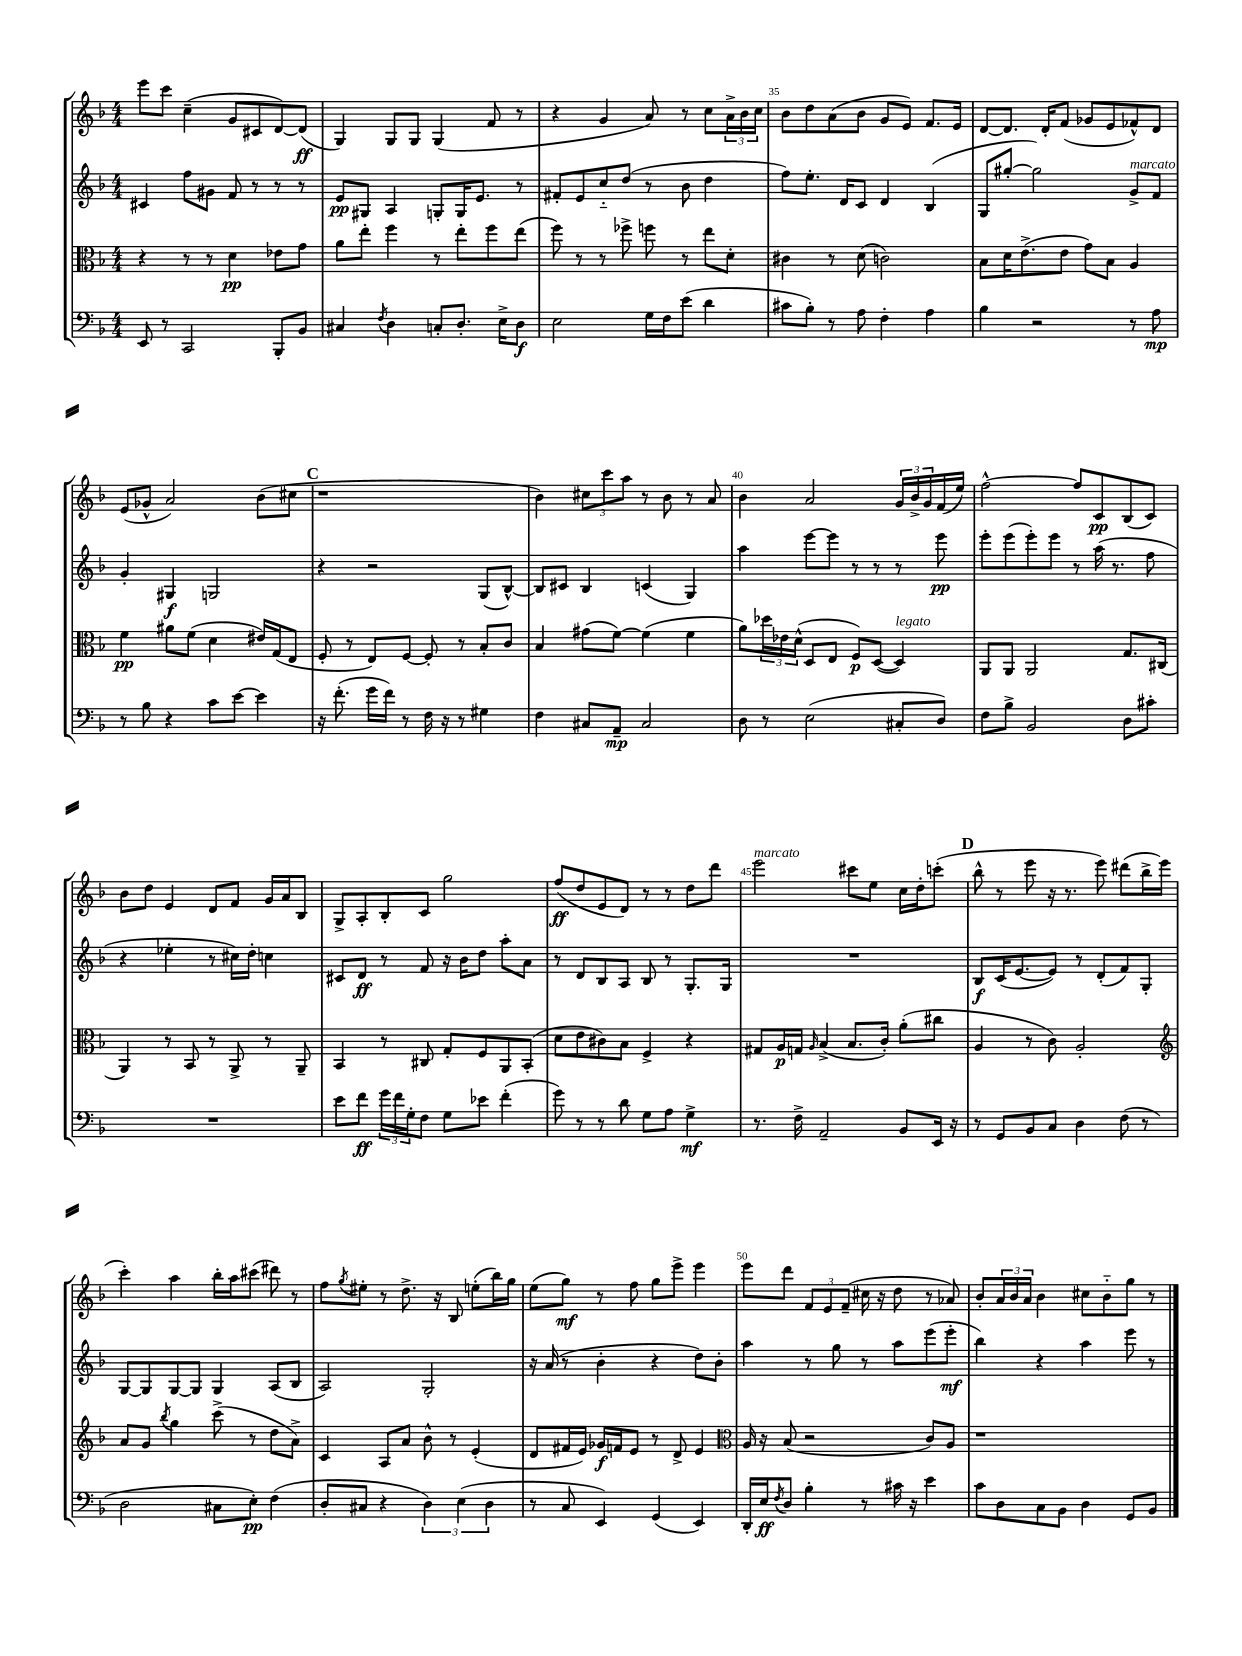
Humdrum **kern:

**kern	**kern	**kern	**kern
*staff4	*staff3	*staff2	*staff1
*clefF4	*clefC3	*clefG2	*clefG2
*k[b-]	*k[b-]	*k[b-]	*k[b-]
*M4/4	*M4/4	*M4/4	*M4/4
8EE	4r	4c#	8eee
8r	.	.	8ccc
2CC	8r	8ff	(4cc~
.	8r	8g#	.
.	4d	8f	8g
.	.	8r	8c#
8BBB-'	8e-	8r	[8d)
8BB-	8g	8r	(8d]
=	=	=	=
4C#	8a	8e	4G)
.	8ee'	8G#	.
8qF	.	.	.
4D	4ff	4A	8G
.	.	.	8G
8C'	8r	8G'	(4G
8.D'	8ee'	16G	.
.	.	8.e	.
.	8ff	.	8f
16E^	.	.	.
8D	(8ee	8r	8r
=	=	=	=
2E	8ff)	8f#'	4r
.	8r	8e	.
.	8r	8cc'~	4g
.	8ff-^	(8dd	.
16G	8ff	8r	8a)
16F	.	.	.
(8e	8r	8b-	8r
4d	8ee	4dd	8cc
.	8d'	.	24a^
.	.	.	24b-
.	.	.	24cc
=	=	=	=
8c#	4c#	8ff)	8b-
8B-')	.	8.ee'	8dd
8r	8r	.	(8a
.	.	16d	.
8A	(8d	8c	8b-
4F'	2c)	4d	8g
.	.	.	8e)
4A	.	(4B-	8.f
.	.	.	16e
=	=	=	=
4B-	8B-	8G	[8d
.	16d	[8gg#'	8.d]
.	(8.e^	.	.
2r	.	2gg#])	.
.	.	.	16d'
.	8e	.	(8f
.	8g)	.	8g-
.	8B-	.	8e
8r	4A	8g^	8f-^^)
8A	.	8f	8d
=	=	=	=
8r	4f	4g'	(8e
8B-	.	.	8g-^^
4r	8a#	4G#	2a)
.	(8f	.	.
8c	4d	2G	.
[8e	.	.	.
4e]	16e#)	.	(8b-
.	(16G	.	.
.	8E	.	8cc#
=	=	=	=
16r	8F'	4r	1r
(8.f'	.	.	.
.	8r	.	.
16g	8E)	2r	.
16f)	.	.	.
8r	[8F	.	.
16F	8F']	.	.
16r	.	.	.
8r	8r	.	.
4G#	8B-'	(8G	.
.	8c	[8B-^^)	.
=	=	=	=
4F	4B-	8B-]	4b-)
.	.	8c#	.
8C#	(8g#	4B-	12cc#
.	.	.	12ccc
8AA~	[8f)	.	.
.	.	.	12aa
2C#	(4f]	(4c	8r
.	.	.	8b-
.	4f	4G)	8r
.	.	.	8a
=	=	=	=
8D	8a)	4aa	4b-
8r	24dd-	.	.
.	24e-	.	.
.	(24d^^	.	.
(2E	8D	[8eee	2a
.	8E	8eee]	.
.	8F)	8r	.
.	([8D	8r	.
8C#'	4D])	8r	24g
.	.	.	24b-^
.	.	.	24g
8D)	.	8eee	(16f
.	.	.	16ee)
=	=	=	=
8F	8AA	8eee'	[2ff^^
8B-^	8AA	(8eee	.
2BB-	2AA	8eee')	.
.	.	8eee	.
.	.	8r	8ff]
.	.	(16aa	8c
.	.	8.r	.
8D	8.G	.	(8B-
8c#'	.	8ff	8c)
.	(16C#	.	.
=	=	=	=
1r	4AA)	4r	8b-
.	.	.	8dd
.	8r	4ee-'	4e
.	8BB-	.	.
.	8r	8r	8d
.	8AA^	16cc#)	8f
.	.	16dd'	.
.	8r	4cc	16g
.	.	.	16a
.	8AA~	.	8B-
=	=	=	=
8e	4BB-	8c#	8G^
8f	.	8d	8A'
24g	8r	8r	8B-'
24f	.	.	.
24G'	.	.	.
8F	8C#	8f	8c
8G	8G'	16r	2gg
.	.	16b-	.
8e-	8F	8dd	.
(4f'	8AA	8aa'	.
.	(8BB-'	8a	.
=	=	=	=
8g)	8d	8r	(8ff
8r	8e	8d	8dd
8r	8c#)	8B-	8e
8d	8B-	8A	8d)
8G	4F^	8B-	8r
8A	.	8r	8r
4G^	4r	8.G'	8dd
.	.	.	8ddd
.	.	16G	.
=	=	=	=
8.r	8G#	1r	2eee
.	16A	.	.
16F^	16G	.	.
.	16qqA	.	.
2AA~	(4B-^	.	.
.	8.B-	.	8ccc#
.	.	.	8ee
.	16c')	.	.
8BB-	(8a'	.	16cc
.	.	.	16dd'
16EE	8cc#	.	(8ccc'
16r	.	.	.
=	=	=	=
8r	4A	8B-	8bb-^^
8GG	.	(16c	8r
.	.	[8.e	.
8BB-	8r	.	8eee
8C	8c)	8e])	16r
.	.	.	8.r
4D	2A'	8r	.
.	.	(8d'	8eee)
(8F	.	8f)	(8ddd#
8r	.	8G'	16bb-^
.	.	.	16eee
=	=	=	=
*	*clefG2	*	*
2D	8a	[8G	4ccc')
.	8g	8G]	.
.	8qbb-	.	.
.	4gg	[8G	4aa
.	.	8G]	.
8C#	(8ccc^	4G	16bb-'
.	.	.	16aa
8E')	8r	.	(8ccc#
(4F	8dd	(8A	8ddd#)
.	8a^)	8B-	8r
=	=	=	=
8D'	4c	2A)	8ff
.	.	.	8qgg
8C#	.	.	8ee#'
4r	8A	.	8r
.	8a	.	8.dd^
6D)	8b-^^	2G'	.
.	.	.	16r
.	8r	.	8B-
(6E	.	.	.
.	(4e'	.	(8ee'
6D	.	.	.
.	.	.	16bb-)
.	.	.	16gg
=	=	=	=
8r	8d	16r	(8ee
.	.	(16a	.
8C	16f#	8r	8gg)
.	16e)	.	.
4EE)	16g-	4b-'	8r
.	16f	.	.
.	8e	.	8ff
(4GG	8r	4r	8gg
.	8d^	.	8eee^
4EE)	4e	8dd)	4eee
.	.	8b-'	.
=	=	=	=
*	*clefC3	*	*
16DD'	16A	4aa	8eee
16E	16r	.	.
8qF	.	.	.
8D	(8B-	.	8ddd
4B-'	2r	8r	12f
.	.	.	12e
.	.	8gg	.
.	.	.	(12f~
8r	.	8r	16cc#
.	.	.	16r
16c#	.	8aa	8dd
16r	.	.	.
4e	8c)	(8eee	8r
.	8A	8eee'	8a-)
=	=	=	=
8c	1r	4bb-)	8b-'
8D	.	.	24a
.	.	.	24b-
.	.	.	24a
8C	.	4r	4b-
8BB-	.	.	.
4D	.	4aa	8cc#
.	.	.	8b-'~
8GG	.	8eee	8gg
8BB-	.	8r	8r
==	==	==	==
*-	*-	*-	*-
